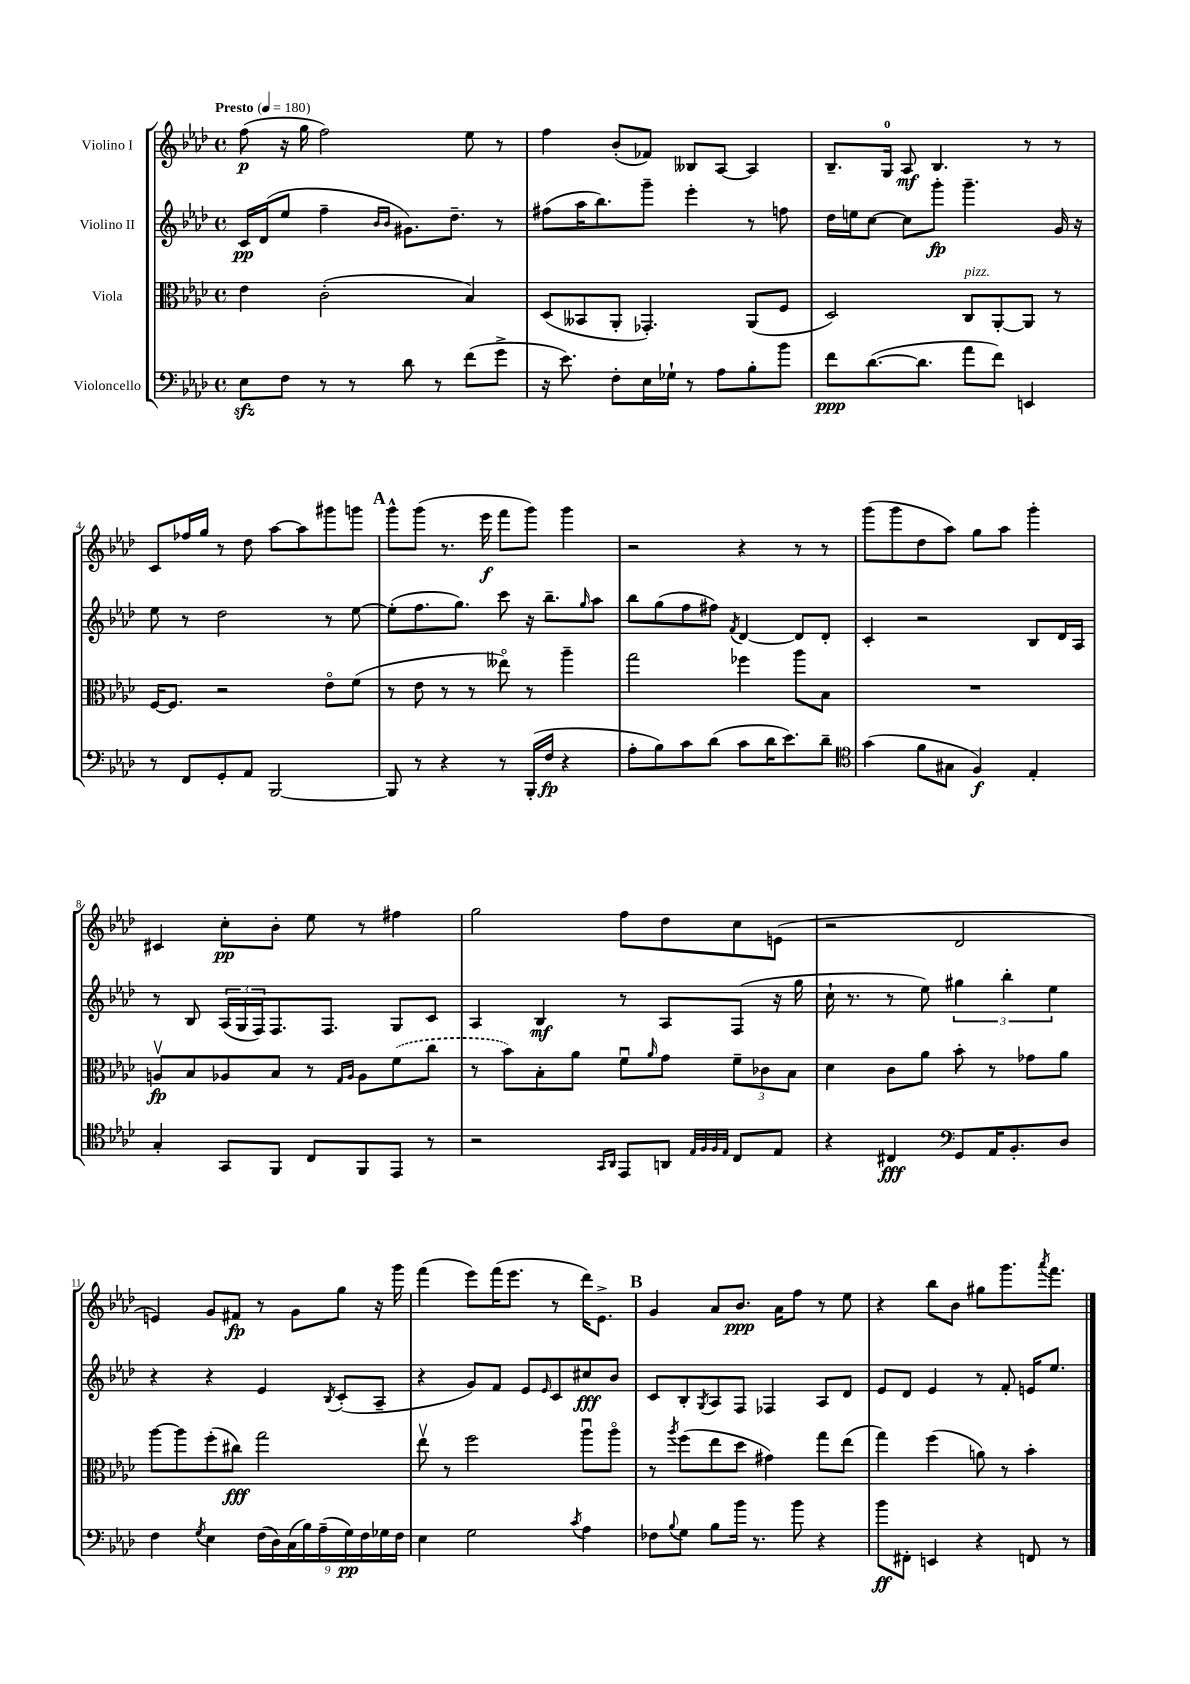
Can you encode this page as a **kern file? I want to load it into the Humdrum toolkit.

**kern	**kern	**kern	**kern
*staff4	*staff3	*staff2	*staff1
*clefF4	*clefC3	*clefG2	*clefG2
*k[b-e-a-d-]	*k[b-e-a-d-]	*k[b-e-a-d-]	*k[b-e-a-d-]
*M4/4	*M4/4	*M4/4	*M4/4
*met(c)	*met(c)	*met(c)	*met(c)
*MM180	*MM180	*MM180	*MM180
8E-	4e-	16c	(8ff
.	.	(16d-	.
8F	.	8ee-	16r
.	.	.	16gg
8r	(2c'	4ff~	2ff)
8r	.	.	.
.	.	16qqb-	.
.	.	16qqb-	.
8d-	.	8.g#)	.
8r	.	.	.
.	.	8.dd-~	.
(8f	4B-)	.	8ee-
8g^	.	8r	8r
=	=	=	=
16r	(8D-	(8ff#	4ff
8.e-)	.	.	.
.	8BB--	16aa-	.
.	.	8.bb-)	.
8F'	8AA-'	.	(8b-'
16E-	4.GG-')	8ggg~	8f-)
16G-`	.	.	.
8r	.	4eee-'	8B--
8A-	.	.	[8A-
8B-'	(8AA-	8r	4A-]
8b-	8F	8ff	.
=	=	=	=
8f	2D-)	16dd-	8.B-~
.	.	16ee	.
([8.d-	.	[8cc	.
.	.	.	16G
.	.	8cc]	8A-
8.d-]	.	.	.
.	.	8ggg'	4.B-
8a-	8C	4.ggg~	.
8f)	[8AA-'	.	.
4EE	8AA-]	.	8r
.	8r	16g	8r
.	.	16r	.
=	=	=	=
8r	[16F	8ee-	8c
.	8.F]	.	.
8FF	.	8r	16ff-
.	.	.	16gg
8GG'	2r	2dd-	8r
8AA-	.	.	8dd-
[2BBB-	.	.	[8aa-
.	.	.	8aa-]
.	8e-o	8r	8ggg#
.	(8f	[8ee-	8ggg
=	=	=	=
8BBB-]	8r	(8ee-']	8ggg^^
8r	8e-	8.ff	(8ggg
4r	8r	.	8.r
.	.	8.gg)	.
.	8r	.	.
.	.	.	16eee-
8r	8ee--o)	8ccc	8fff
(16BBB-'	8r	16r	8ggg)
16F	.	8.bb-~	.
4r	4aa-~	.	4ggg
.	.	16qqgg	.
.	.	8aa-	.
=	=	=	=
8A-'	2gg	8bb-	2r
8B-)	.	(8gg	.
8c	.	8ff	.
(8d-	.	8ff#)	.
.	.	8qf	.
8c	4ff-	[4d-	4r
16d-	.	.	.
8.e-)	.	.	.
.	8aa-	8d-]	8r
8d-~	8B-	8d-'	8r
=	=	=	=
*clefC4	*	*	*
(4g	1r	4c'	(8ggg
.	.	.	8ggg
8f	.	2r	8dd-
8G#	.	.	8aa-)
4F)	.	.	8gg
.	.	.	8aa-
4E-'	.	8B-	4ggg'
.	.	16d-	.
.	.	16A-	.
=	=	=	=
4G'	8Av	8r	4c#
.	8B-	8B-	.
8GG	8A-	(24A-	8cc'
.	.	24G	.
.	.	24F)	.
8FF	8B-	8.F	8b-'
8C	8r	.	8ee-
.	.	8.F	.
.	16qqG	.	.
.	16qqA-	.	.
8FF	8A-	.	8r
8EE-	(8f	8G	4ff#
8r	8cc	8c	.
=	=	=	=
2r	8r	4A-	2gg
.	8b-)	.	.
.	8B-'	4B-	.
.	8a-	.	.
16qqGG	.	.	.
16qqAA-	.	.	.
8EE-	8fu	8r	8ff
.	16qqa-	.	.
8AA	8g	8A-	8dd-
32qqE-	.	.	.
32qqF	.	.	.
32qqF	.	.	.
32qqE-	.	.	.
8C	12f~	(8F	8cc
.	12c-	.	.
8E-	.	16r	(8e
.	12B-	.	.
.	.	16gg	.
=	=	=	=
4r	4d-	16cc`	2r
.	.	8.r	.
4C#	8c	8r	.
.	8a-	8ee-)	.
*clefF4	*	*	*
8GG	8b-'	6gg#	2d-
16AA-	8r	.	.
.	.	6bb-'	.
8.BB-'	.	.	.
.	8g-	.	.
.	.	6ee-	.
8D-	8a-	.	.
=	=	=	=
4F	[8aa-	4r	4e)
.	8aa-]	.	.
8qG	.	.	.
4E-	(8ff'	4r	8g
.	8cc#)	.	8f#
(18F	2gg	4e-	8r
18D-)	.	.	.
(18C	.	.	.
.	.	.	8g
18B-)	.	.	.
(18A-~	.	.	.
.	.	8qB-	.
.	.	(8c'	8gg
18G)	.	.	.
18F	.	.	.
.	.	8A-~	16r
18G-	.	.	.
.	.	.	16ggg
18F	.	.	.
=	=	=	=
4E-	8ee-v	4r	(4fff
.	8r	.	.
2G	2ff	8g)	8eee-)
.	.	8f	(16fff
.	.	.	8.eee-
.	.	8e-	.
.	.	16qqe-	.
.	.	8c	8r
8qc	.	.	.
4A-	8aa-u	8cc#	16ddd-)
.	.	.	8.e-^
.	8aa-o	8b-	.
=	=	=	=
8F-	8r	8c	4g
8qqB-	8qaa-	.	.
8G	(8ff	8B-'	.
.	.	8qG	.
8B-	8ee-	8A-	8a-
16b-	8dd-	8F	8.b-
8.r	.	.	.
.	4g#)	4F-	.
.	.	.	16a-
8b-	.	.	8ff
4r	8gg	8A-	8r
.	(8ee-	8d-	8ee-
=	=	=	=
8b-	4gg)	8e-	4r
8FF#'	.	8d-	.
4EE	(4ff	4e-	8bb-
.	.	.	8b-
4r	8a)	8r	8gg#
.	8r	8f'	8.ggg
8FF	4b-'	16e	.
.	.	.	8qaaa-
.	.	8.ee-	8.fff
8r	.	.	.
==	==	==	==
*-	*-	*-	*-
